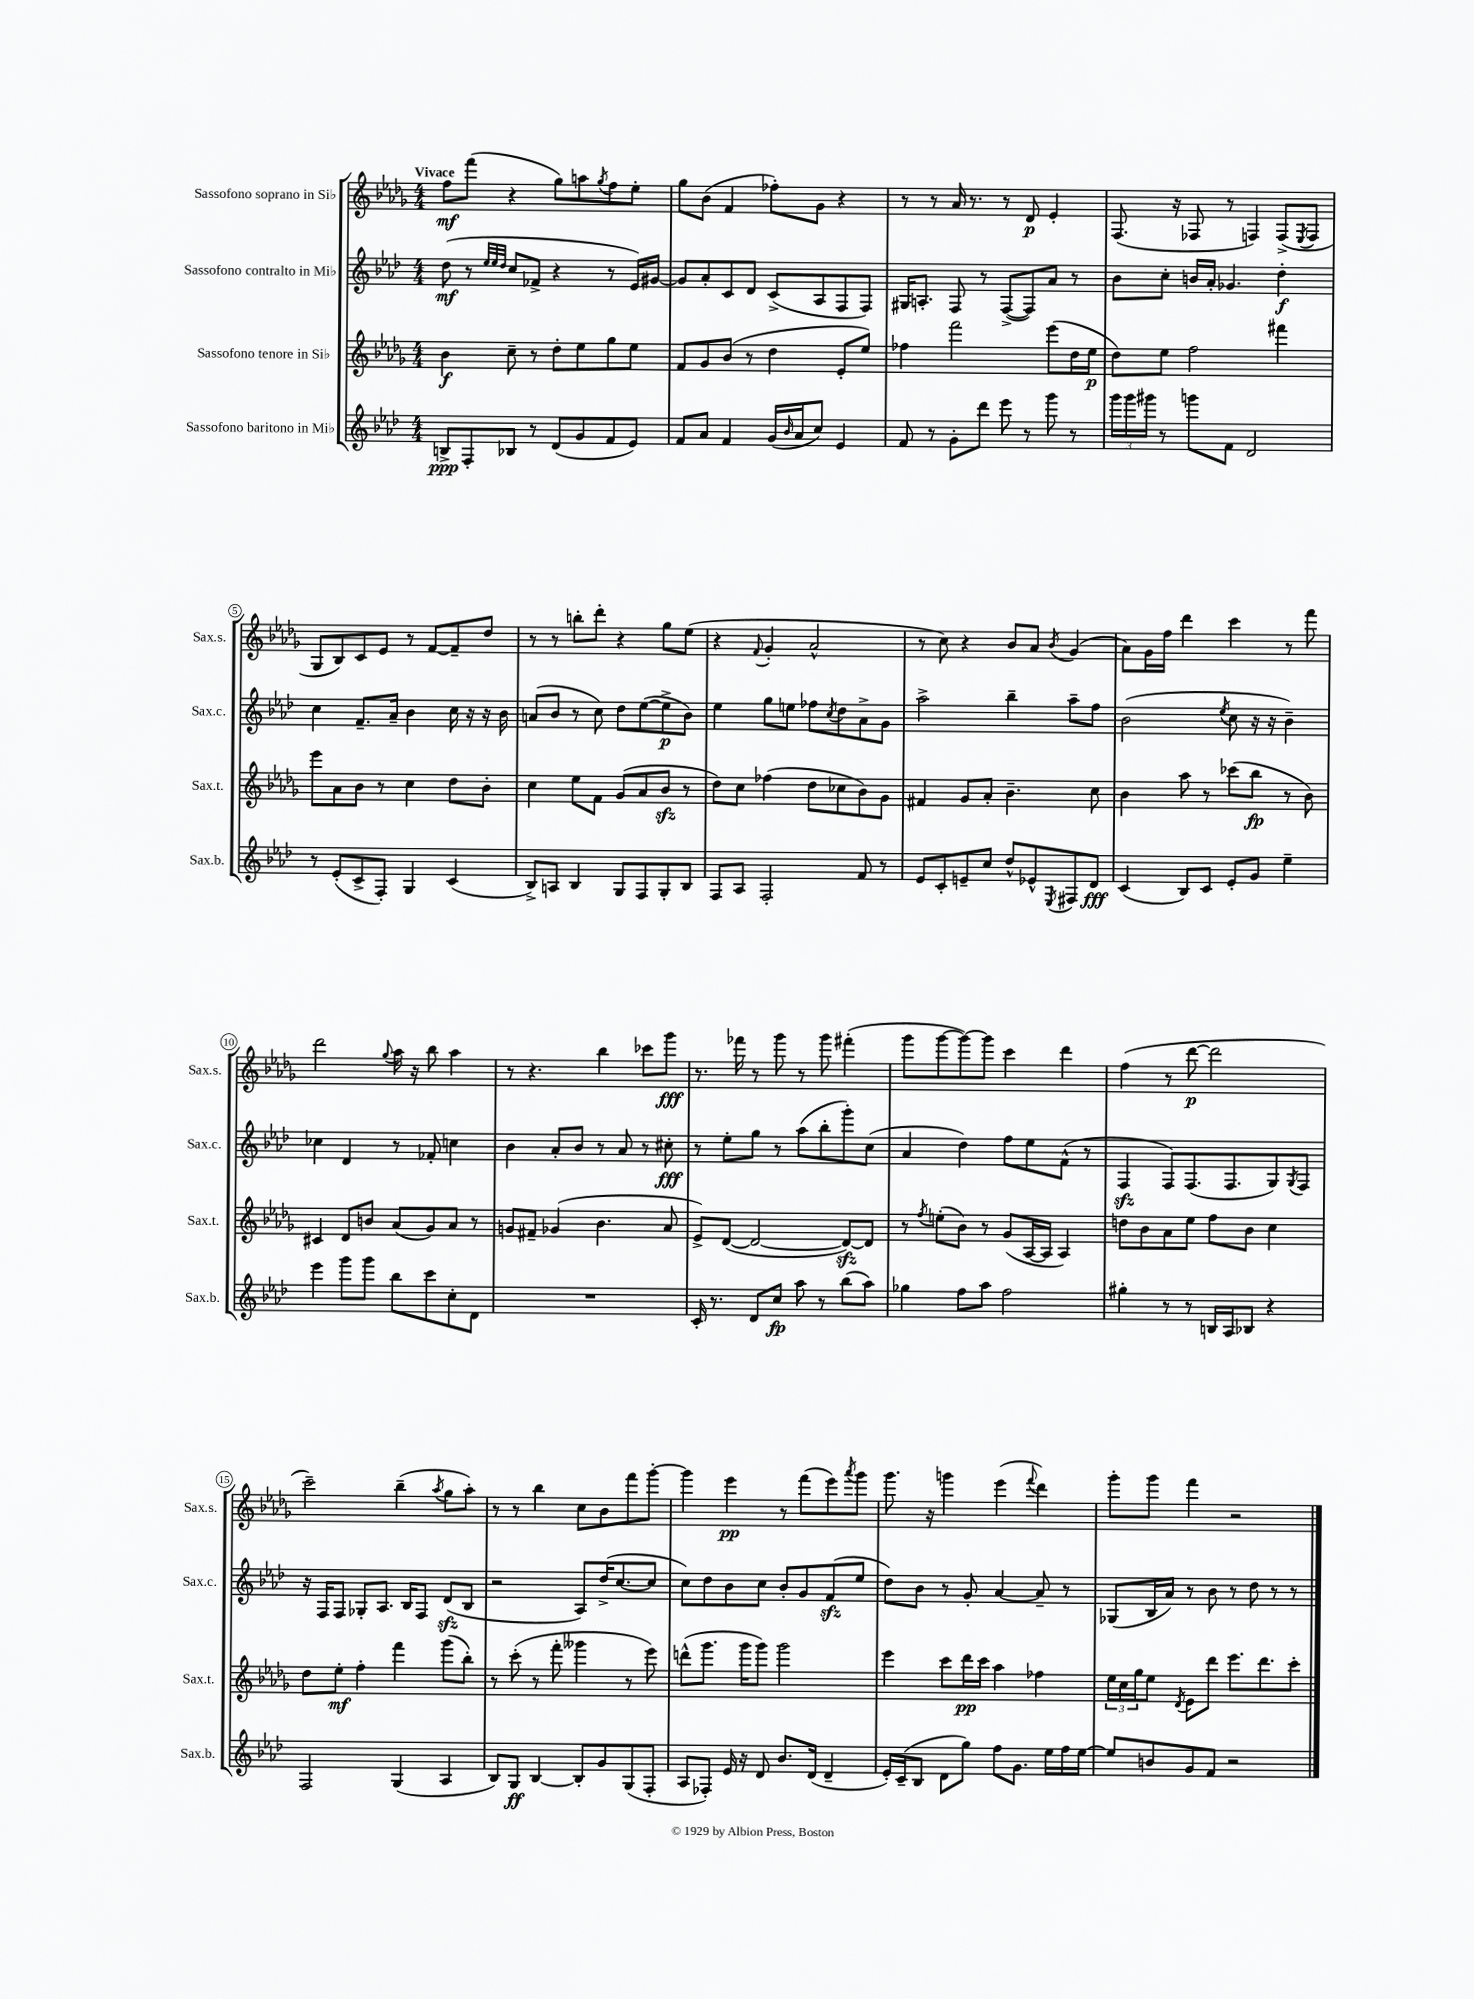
<<
\new StaffGroup <<
\new Staff = "s0" \with { instrumentName = "Sassofono soprano in Sib" shortInstrumentName = "Sax.s." } {
    \clef treble \key des \major \numericTimeSignature \time 4/4 \tempo "Vivace"
    f''8\mf f'''8( r4 ges''8) a''8 \acciaccatura { ges''8 } f''8 ees''8-. |
    ges''8 bes'8( f'4 fes''8-.) ges'8 r4 |
    r8 r8 aes'16 r8. r8 des'8\p ees'4-. |
    f8.( r16 fes8 r8 f4) f8->( \acciaccatura { ees8 } f8 |
    ges8 bes8) c'8 ees'8 r8 f'8~ f'8-- des''8 |
    r8 r8 b''8-. des'''8-. r4 ges''8 ees''8( |
    r4 \appoggiatura { f'8 } ges'4-. aes'2-^ |
    r8 c''8) r4 bes'8 aes'8 \acciaccatura { bes'8 } ges'4( |
    aes'8) ges'16 f''16 des'''4 c'''4 r8 f'''8 |
    des'''2 \appoggiatura { ges''8 } aes''16 r16 bes''8 aes''4 |
    r8 r4. bes''4 ces'''8 ges'''8\fff |
    r8. fes'''16 r8 ges'''8 r8 ges'''8 fis'''4-.( |
    ges'''8 ges'''8~ ges'''8~) ges'''8 c'''4 des'''4 |
    f''4( r8 des'''8~\p des'''2 |
    c'''2--) bes''4--( \acciaccatura { aes''8 } ges''8 aes''8-.) |
    r8 r8 bes''4 c''8 bes'8 f'''8 ges'''8~-. |
    ges'''4 ees'''4\pp r8 f'''8( ees'''8) \acciaccatura { aes'''8 } ges'''8 |
    ges'''8. r16 g'''4 ees'''4( \appoggiatura { f'''8 } des'''4) |
    ges'''8-. ges'''8 f'''4 r2 \bar "|." |
}
\new Staff = "s1" \with { instrumentName = "Sassofono contralto in Mib" shortInstrumentName = "Sax.c." } {
    \clef treble \key aes \major \numericTimeSignature \time 4/4
    des''8\mf( r8 \grace { ees''32 ees''32 des''32 } c''8 fes'8-> r4 r8 ees'16) gis'16~ |
    gis'8 aes'8-. c'8 des'8 c'8->( aes8 f8 f8) |
    gis16 a8.-. f8 r8 f8~->( f8) aes'8 r8 |
    bes'8 c''8-. b'16 aes'16-. ges'4. des''4-.\f |
    c''4 f'8.-- aes'16-- bes'4 c''16 r16 r16 bes'16 |
    a'8( bes'8 r8 c''8) des''8 ees''8~( ees''8->\p bes'8) |
    ees''4 g''8 e''8 fes''8 \acciaccatura { c''8 } des''8 aes'8-> g'8 |
    aes''2-> bes''4-- aes''8-- f''8 |
    bes'2( \acciaccatura { ees''8 } c''8 r16 r16 bes'4--) |
    ces''4 des'4 r8 fes'8-. c''4 |
    bes'4 aes'8-. bes'8 r8 aes'8 r8 cis''8-.\fff |
    r8 ees''8-. g''8 r8 aes''8( bes''8-. g'''8-.) c''8( |
    aes'4 des''4) f''8 ees''8 f'8-^( r8 |
    f4\sfz f8) f8.( f8. g8) \acciaccatura { g8 } f8 |
    r16 f16 f8 ges8-. aes8. bes16 f8 des'8\sfz( bes8 |
    r2 aes8) des''16->( c''8.~ c''8 |
    c''8) des''8 bes'8 c''8 bes'8-. g'8 f'8\sfz( ees''8 |
    des''8) bes'8 r8 g'8-. aes'4~ aes'8-- r8 |
    ges8( bes16 aes'16) r8 bes'8 r8 des''8 r8 r8 \bar "|." |
}
\new Staff = "s2" \with { instrumentName = "Sassofono tenore in Sib" shortInstrumentName = "Sax.t." } {
    \clef treble \key des \major \numericTimeSignature \time 4/4
    bes'4\f c''8-- r8 des''8-. ees''8 ges''8 ees''8 |
    f'8 ges'8 bes'8( r8 des''4 ees'8-. ees''8) |
    fes''4 f'''2 ees'''8( des''16 ees''16\p |
    des''8) ees''8 f''2 fis'''4 |
    ees'''8 aes'8 bes'8 r8 c''4 des''8 bes'8-. |
    c''4 ees''8 f'8 ges'8( aes'8 bes'8\sfz r8 |
    des''8) c''8 fes''4( des''8 ces''8 bes'8) ges'8 |
    fis'4 ges'8 aes'8-. bes'4.-- c''8 |
    bes'4 aes''8 r8 ces'''8( bes''8\fp r8 bes'8) |
    cis'4 des'8 b'8 aes'8( ges'8) aes'8 r8 |
    g'8 fis'8-- ges'4( bes'4. aes'8 |
    ees'8->) des'8~( des'2~ des'8~\sfz) des'8 |
    r8 \acciaccatura { f''8 } e''8-.( bes'8) r8 ges'8( aes16~ aes16 aes4) |
    d''8 bes'8 aes'8 ees''8 f''8 bes'8 c''4 |
    des''8 ees''8-.\mf f''4-. f'''4 ges'''8( bes''8-.) |
    r8 c'''8-.( r8 f'''8-. geses'''4 r8 ees'''8) |
    d'''8-^( ges'''8. ges'''16 ges'''8) ges'''2 |
    ees'''4 c'''8 des'''16\pp c'''16 aes''4 fes''4 |
    \tuplet 3/2 { ees''16 c''16 ges''16 } ees''8 \acciaccatura { des'8 } ees'8 des'''8 ees'''8. des'''8. c'''8-. \bar "|." |
}
\new Staff = "s3" \with { instrumentName = "Sassofono baritono in Mib" shortInstrumentName = "Sax.b." } {
    \clef treble \key aes \major \numericTimeSignature \time 4/4
    b8->\ppp f8-. bes8 r8 des'8( g'8 f'8 ees'8) |
    f'8 aes'8 f'4 g'16( \grace { bes'16 } aes'16 c''8) ees'4 |
    f'8 r8 g'8-. des'''8 ees'''8 r8 g'''8 r8 |
    \tuplet 3/2 { g'''16 g'''16 gis'''16 } r8 g'''8 f'8 des'2 |
    r8 ees'8-.( c'8-> f8-.) g4 c'4( |
    bes8->) a8 bes4 g8 f8 g8-. bes8 |
    f8 aes8 f2-. f'8 r8 |
    ees'8 c'8-. e'8-- c''8 des''8-^ ees'8-^ \acciaccatura { ees8 } fis8 des'8\fff |
    c'4( bes8) c'8 ees'8-. g'8 ees''4-- |
    ees'''4 g'''8 g'''8 bes''8 c'''8 c''8-. des'8 |
    R1 |
    c'16-. r8. des'8 c''8\fp aes''8 r8 bes''8( aes''8) |
    ges''4 f''8 aes''8 f''2 |
    gis''4-. r8 r8 b16 aes16 bes8 r4 |
    f2 g4( aes4 |
    bes8) g8\ff bes4~ bes8-. g'8 g8( f8-. |
    aes8 fes8-.) ees'16 r16 des'8 bes'8. des'16( des'4-- |
    ees'16-.) c'16--( bes8 des'8 g''8) f''8 g'8. ees''16 f''16 ees''16~ |
    ees''8 b'8 g'8 f'8 r2 \bar "|." |
}
>>
>>
\layout { \context { \Score \override BarNumber.stencil = #(make-stencil-circler 0.1 0.3 ly:text-interface::print) } }
